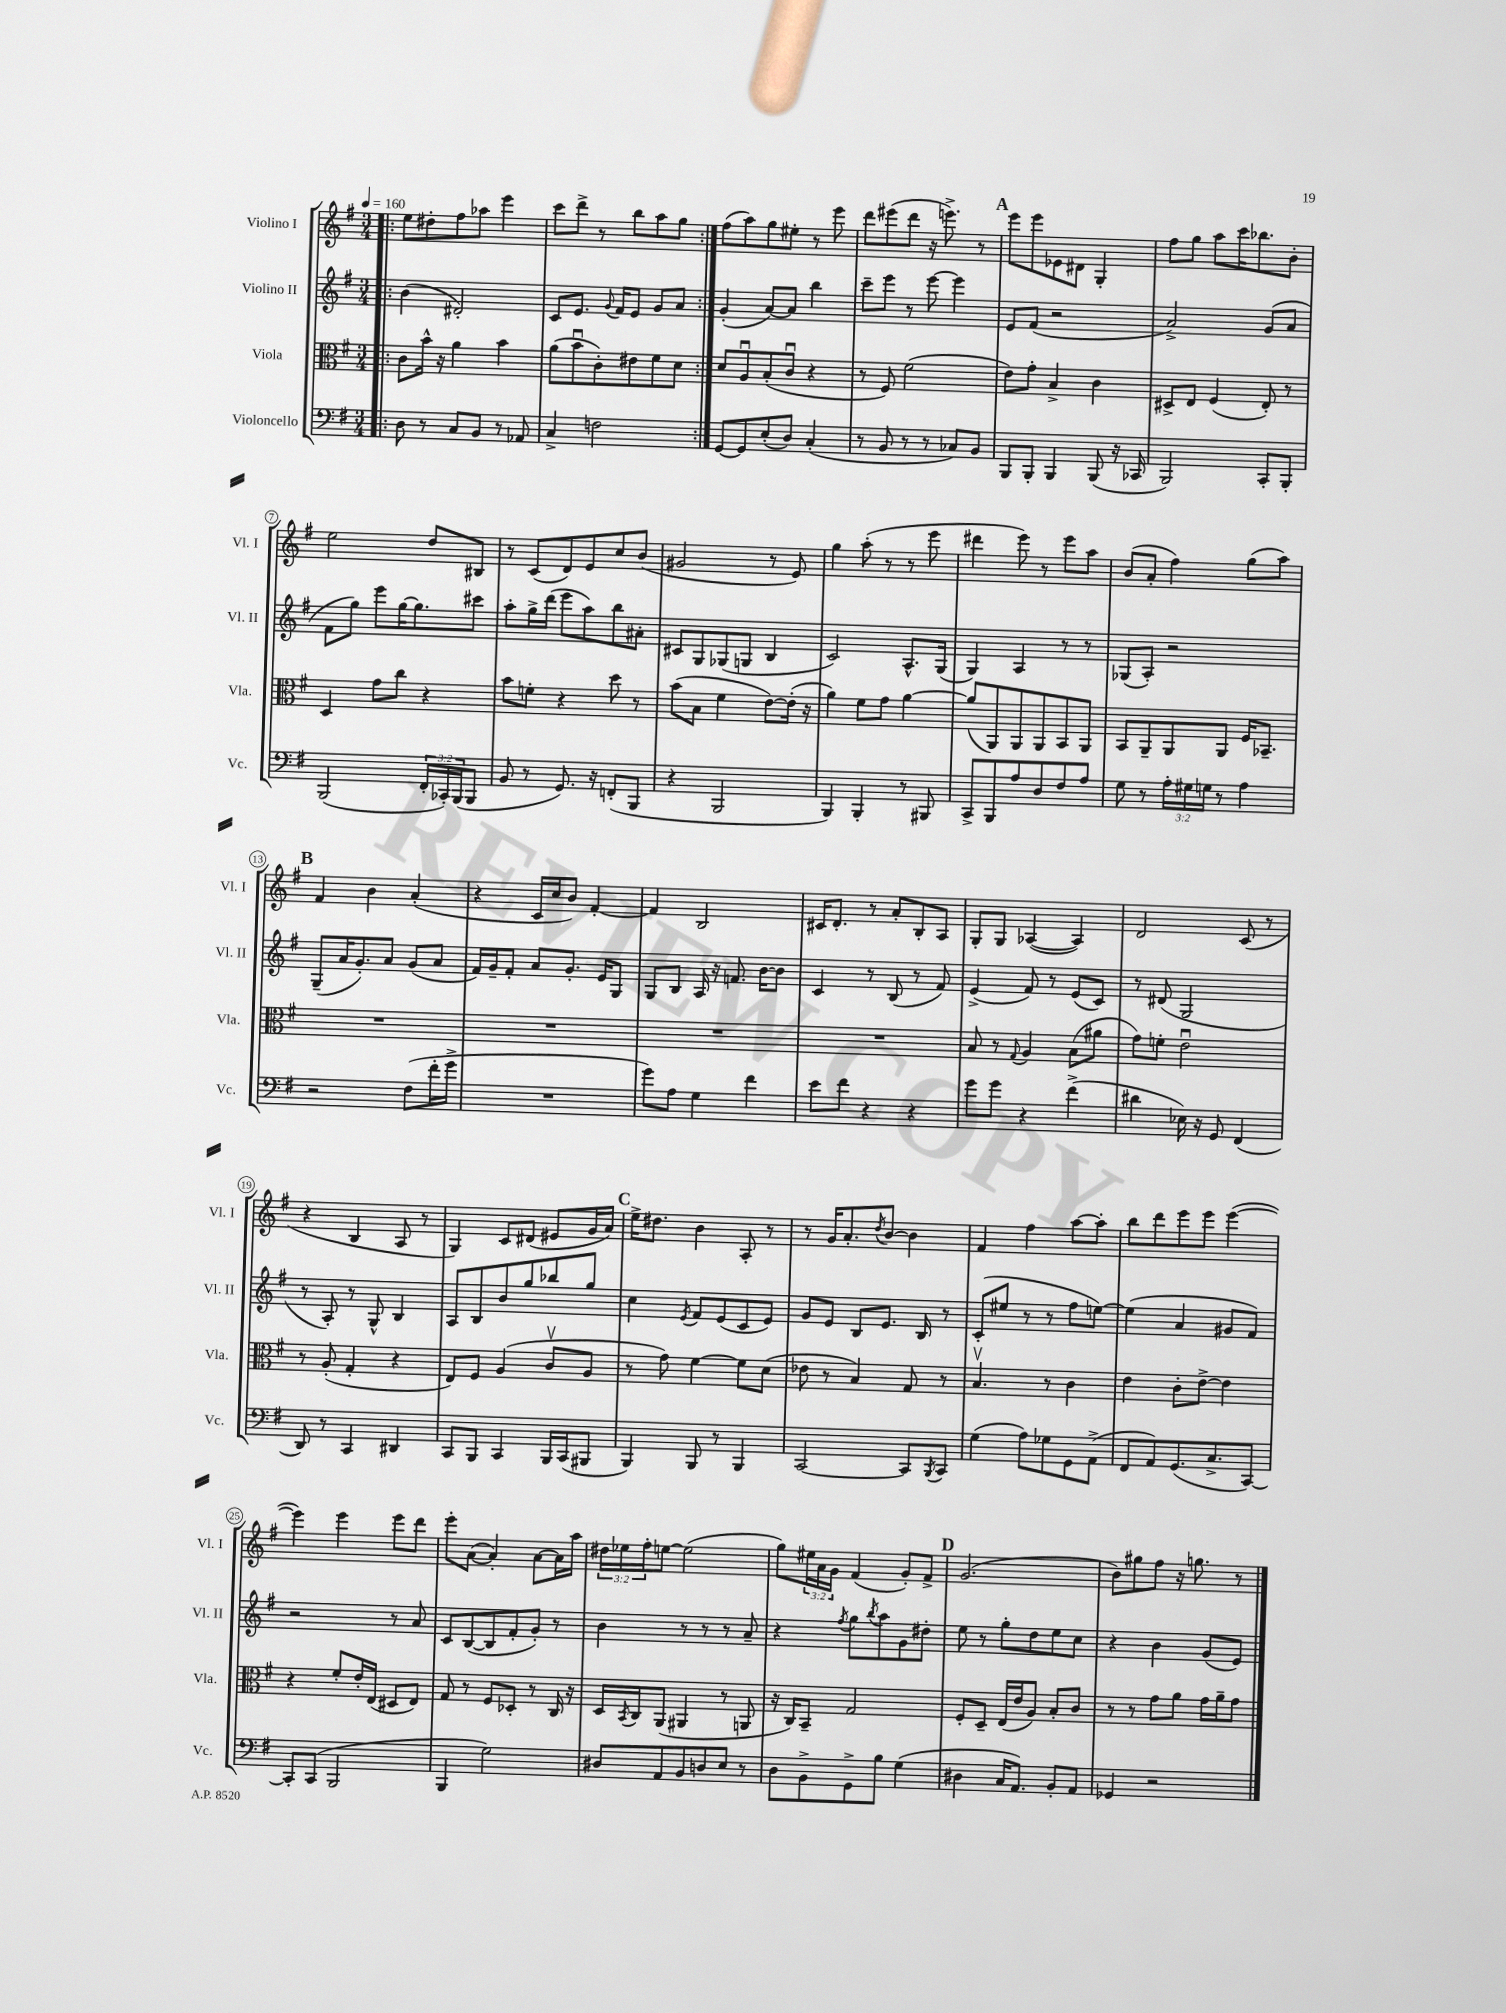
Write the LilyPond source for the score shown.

<<
\new StaffGroup <<
\new Staff = "s0" \with { instrumentName = "Violino I" shortInstrumentName = "Vl. I" } {
    \clef treble \key g \major \numericTimeSignature \time 3/4 \override Staff.TupletNumber.text = #tuplet-number::calc-fraction-text \tempo 4 = 160
    \repeat volta 2 { \bar ".|:" e''8 dis''8-. fis''8 aes''8 e'''4 |
    c'''8 d'''8-> r8 b''8 a''8 g''8 | }
    fis''8( a''8) g''8 eis''8-. r8 e'''8 |
    d'''8 eis'''8( d'''8 r16 e'''8.->) r8 |
    \mark \markup { \bold "A" } e'''8 e'''8 ees'8 dis'8 g4-. |
    fis''8 g''8 a''8 c'''16 bes''8. b'8-. |
    e''2 d''8 bis8 |
    r8 c'8( d'8) e'8 c''8 b'8( |
    gis'2 r8 e'8) |
    g''4 a''8-.( r8 r8 e'''8 |
    dis'''4 e'''8) r8 e'''8 a''8 |
    b'8( a'8-. fis''4) g''8( a''8) |
    \mark \markup { \bold "B" } fis'4 b'4 a'4-.( |
    r4 c'16 c''16 b'8) fis'4~-. |
    fis'4 b2 |
    cis'16 d'8.-. r8 a'8-. b8-. a8 |
    g8-. g8 aes4~( aes4) |
    d'2 c'8( r8 |
    r4 b4 a8 r8 |
    g4) c'8 dis'8( eis'8 g'16 a'16) |
    \mark \markup { \bold "C" } e''16-> dis''8. b'4 a8-. r8 |
    r8 g'16 a'8.-. \acciaccatura { d''8 } b'8~ b'4 |
    fis'4 fis''4 a''8~ a''8-. |
    b''8 d'''8 e'''8 e'''8 e'''4~( |
    e'''4) e'''4 e'''8 d'''8 |
    e'''8-. a'8~( a'4-.) a'8~ a'16 a''16 |
    \tuplet 3/2 { dis''16 ees''16 fis''16-. } e''8~ e''2( |
    g''8) \tuplet 3/2 { eis''16 a'16 g'16 } fis'4( g'8-.) fis'8-> |
    \mark \markup { \bold "D" } g'2.( |
    b'8) gis''8 fis''8 r16 g''8. r8 \bar "|." |
}
\new Staff = "s1" \with { instrumentName = "Violino II" shortInstrumentName = "Vl. II" } {
    \clef treble \key g \major \numericTimeSignature \time 3/4
    \repeat volta 2 { \bar ".|:" b'4( dis'2-.) |
    c'8 e'8. \appoggiatura { g'8 } fis'16 e'8 g'8 a'8 | }
    g'4-.( a'8~) a'8 b''4 |
    c'''8-- e'''8 r8 e'''8~ e'''4 |
    \mark \markup { \bold "A" } e'8 fis'8( r2 |
    a'2->) g'8( a'8 |
    fis'8 g''8) e'''8 g''16~ g''8. cis'''8 |
    a''8-. g''16-> d'''16( e'''8 a''8) b''8 ais'8-. |
    cis'8 g8 ges8( g8 b4 |
    c'2) a8.-^ g16( |
    g4) a4 r8 r8 |
    ges8( a8-.) r2 |
    \mark \markup { \bold "B" } g8--( a'16 g'8.-.) a'8 g'8( a'8 |
    fis'16) g'16-- fis'8-. a'8 g'8.-. e'16 g8 |
    g8 b8 a16 r16 f'8. b'16~ b'8 |
    c'4 r8 b8( r8 fis'8) |
    e'4->( fis'8) r8 e'8( c'8) |
    r8 dis'8( g2 |
    r8 a8-.) r8 g8-^ b4 |
    a8 b8 b'8 g''8 bes''8 g''8 |
    \mark \markup { \bold "C" } c''4 \acciaccatura { e'8 } fis'8 e'8( c'8 e'8) |
    g'8 e'8 b8 e'8. b16 r8 |
    c'8-.( eis''8 r8 r8 fis''8 e''8~) |
    e''4( a'4 gis'8 fis'8) |
    r2 r8 a'8 |
    c'8 b8~( b8 fis'8-. g'8-.) r8 |
    b'4 r8 r8 r8 a'8-- |
    r4 \acciaccatura { fis''8 } g''8 \acciaccatura { b''8 } a''8 g'8 dis''8-. |
    \mark \markup { \bold "D" } e''8 r8 g''8-. d''8 e''8 c''8 |
    r4 b'4 g'8( e'8) \bar "|." |
}
\new Staff = "s2" \with { instrumentName = "Viola" shortInstrumentName = "Vla." } {
    \clef alto \key g \major \numericTimeSignature \time 3/4
    \repeat volta 2 { \bar ".|:" c'8 b'16-^ r16 a'4 b'4 |
    a'8( b'8\downbow c'8-.) eis'8 fis'8 d'8 | }
    d'8 a8\downbow b8-.( c'8\downbow r4 |
    r8 fis8) fis'2( |
    \mark \markup { \bold "A" } e'8) g'8-. b4-> c'4 |
    dis8-> e8 fis4( e8-.) r8 |
    d4 g'8 c''8 r4 |
    b'8 f'8-. r4 d''8 r8 |
    b'8( b8 fis'4 e'8~) e'16-.( r16 |
    a'4) fis'8 g'8 a'4~ |
    a'8( a,8) a,8 a,8 b,8 a,8 |
    b,8 a,8-- a,8 a,8 fis16 bes,8.-- |
    \mark \markup { \bold "B" } R2. |
    R2. |
    R2. |
    R2. |
    b8 r8 \appoggiatura { g8 } a4 b8( ais'8 |
    g'8) f'8-. e'2\downbow |
    r8 a8-.( g4-. r4 |
    e8) fis8 a4( c'8\upbow a8 |
    \mark \markup { \bold "C" } r8 g'8) fis'4~ fis'8 d'8( |
    ees'8 r8 b4) g8 r8 |
    b4.\upbow r8 c'4 |
    e'4 c'8-. e'8~-> e'4 |
    r4 fis'8-. e'16-. e16( dis8 e8) |
    g8 r8 fis8 des8-. r8 c16 r16 |
    d16 \acciaccatura { b,8 } c16 a,8( ais,4 r8 a,8 |
    r16 c16) b,8-- g2 |
    \mark \markup { \bold "D" } fis8-. d8-- e16( e'16 a8) b8-. c'8 |
    r8 r8 g'8 a'8 g'16 a'16-- g'8 \bar "|." |
}
\new Staff = "s3" \with { instrumentName = "Violoncello" shortInstrumentName = "Vc." } {
    \clef bass \key g \major \numericTimeSignature \time 3/4 \override Staff.TupletNumber.text = #tuplet-number::calc-fraction-text
    \repeat volta 2 { \bar ".|:" d8 r8 c8 b,8 r8 aes,8 |
    c4-> f2 | }
    g,8~ g,8 e8-.( d8) c4-.( |
    r8 b,8 r8 r8 ces8) b,8 |
    \mark \markup { \bold "A" } b,,8 b,,8-. b,,4 b,,8( r16 ces,16 |
    b,,2) c,8-. b,,8-. |
    b,,2( \tuplet 3/2 { fis,16-. ces,16-.) b,,16( } b,,8 |
    b,8 r8 g,8.) r16 f,8-.( b,,8 |
    r4 b,,2 |
    b,,4) b,,4-. r8 bis,,8 |
    c,8-> b,,8 a8 d8 fis8 a8 |
    g8 r8 \tuplet 3/2 { a16-. gis16 g16 } r8 a4 |
    \mark \markup { \bold "B" } r2 fis8( fis'16-. g'16-> |
    R2. |
    g'8) a8 g4 fis'4 |
    e'8 fis'8 r4 r4 |
    g'8 g'8 r4 fis'4->( |
    dis'4 ees16) r16 g,8 fis,4( |
    d,8) r8 c,4 dis,4 |
    c,8 b,,8 c,4 b,,16 c,16( bis,,8 |
    \mark \markup { \bold "C" } b,,4) b,,8 r8 b,,4 |
    c,2~ c,8 \acciaccatura { b,,8 } c,8 |
    g4( a8) ges8 g,8 a,8->( |
    fis,8 a,8) g,8.( c8.-> c,8~) |
    c,8-. c,8( b,,2 |
    b,,4 g2) |
    dis8 a,8 b,8 d8 e8 r8 |
    d8 b,8-> g,8-> b8 g4( |
    \mark \markup { \bold "D" } dis4 c16 a,8.) b,8-. a,8 |
    ges,4 r2 \bar "|." |
}
>>
>>
\layout { \context { \Score \override BarNumber.stencil = #(make-stencil-circler 0.1 0.3 ly:text-interface::print) } }
